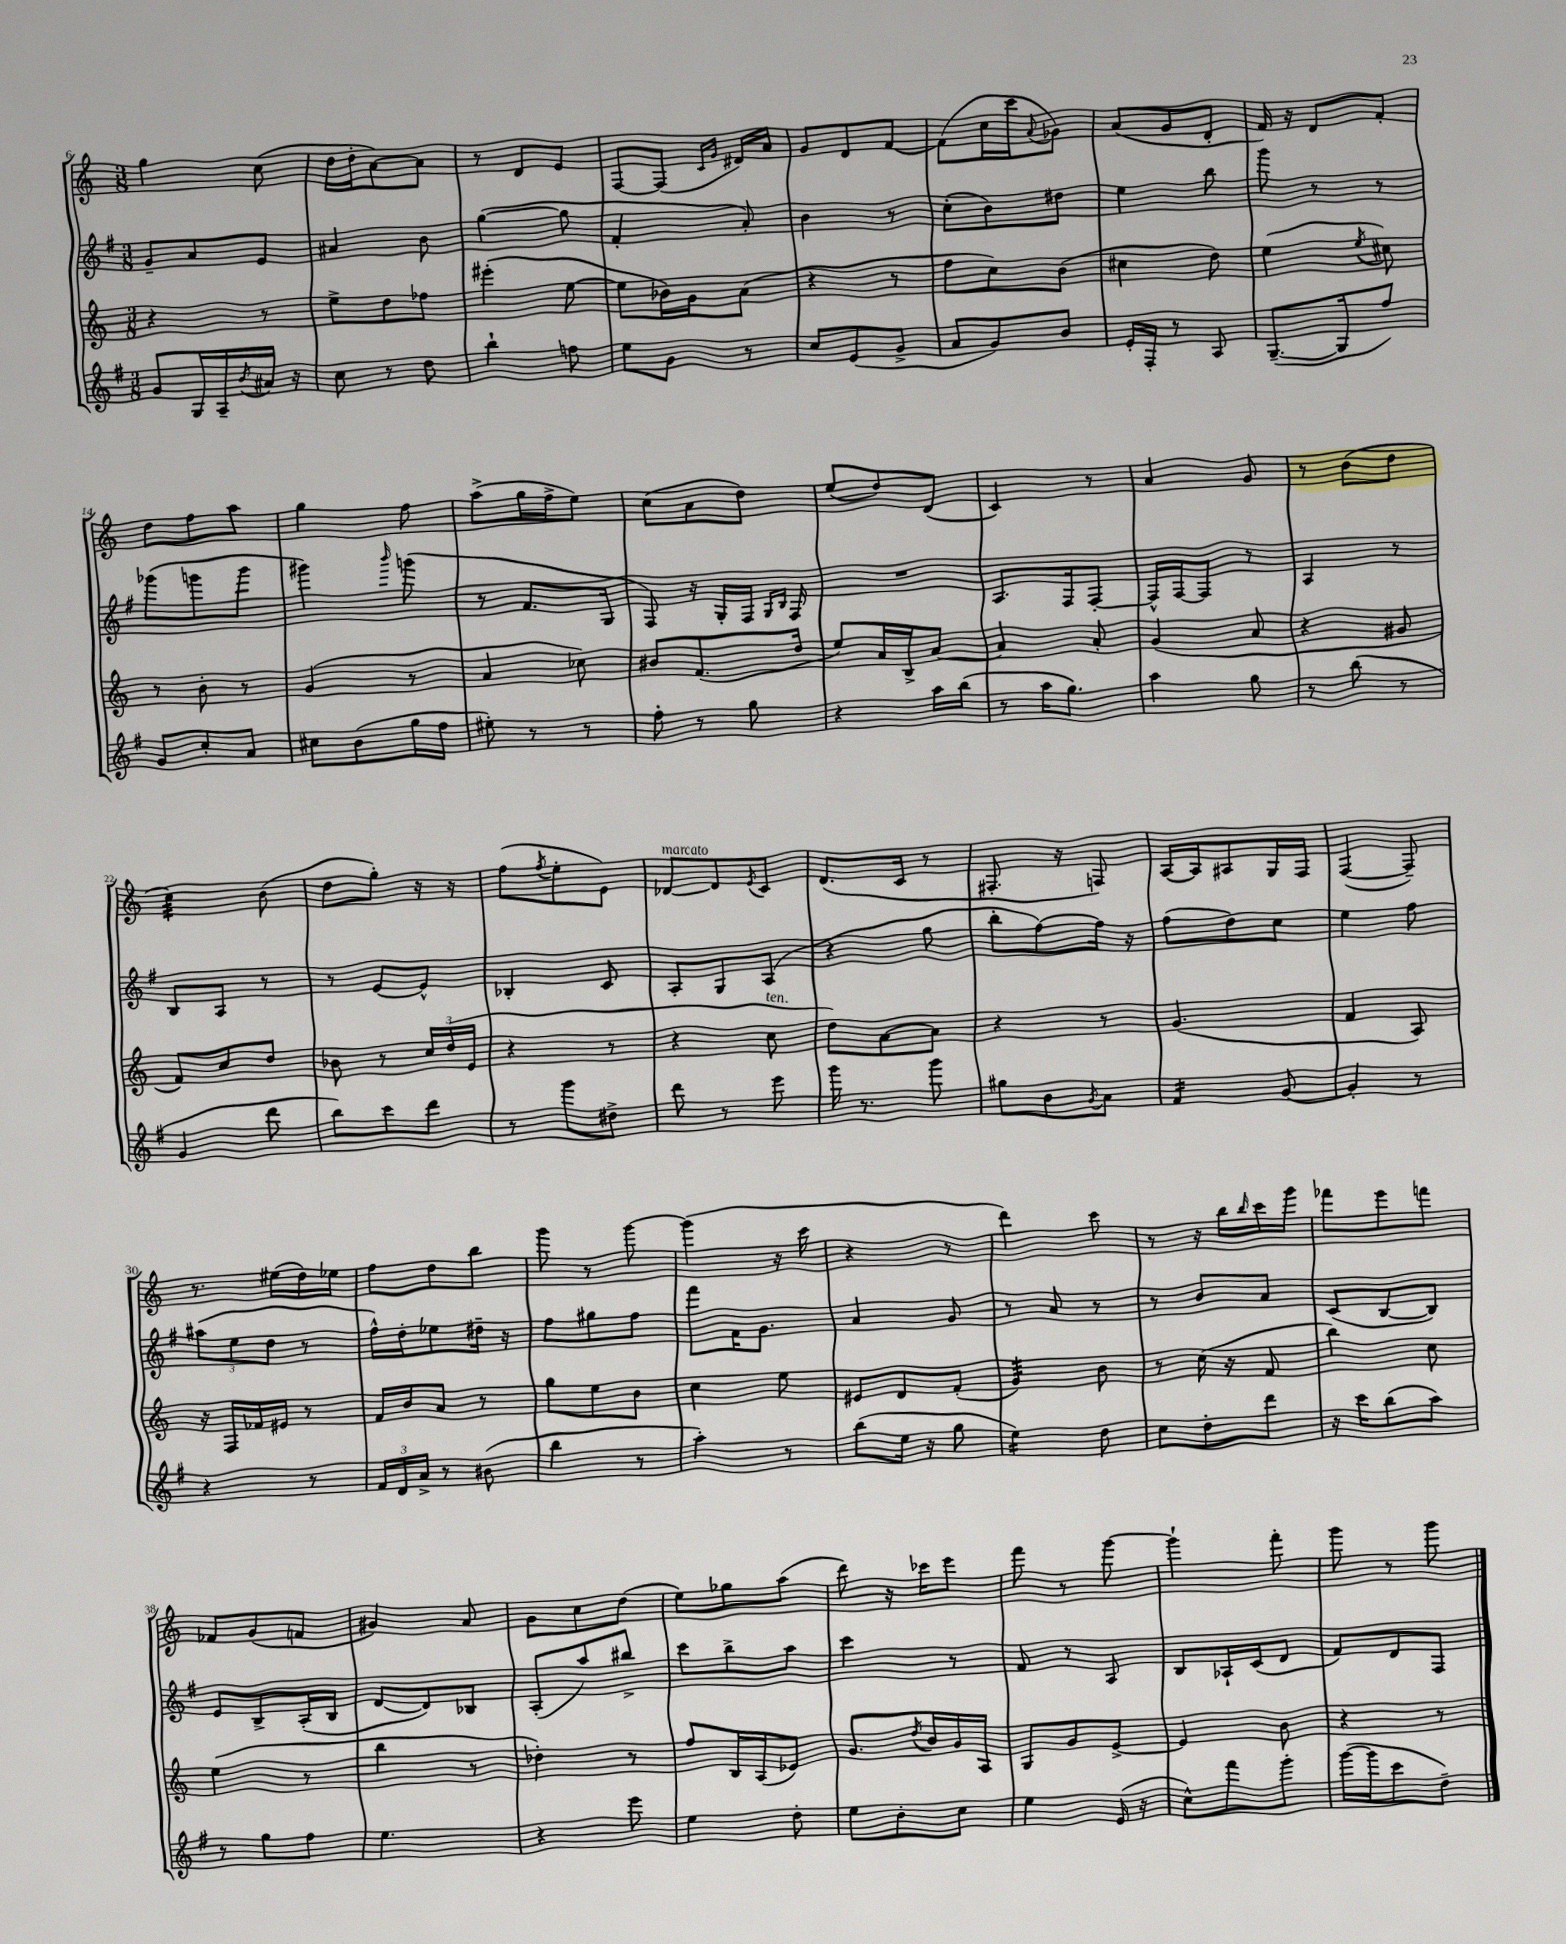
<<
\new StaffGroup <<
\new Staff = "s0" {
    \clef treble \key c \major \numericTimeSignature \time 3/8
    g''4 c''8( |
    d''16 d''16-. a'8~) a'8 |
    r8 d'8 e'8 |
    f8~ f8( \grace { c'16 g'16 } dis'16) a'16 |
    g'8 d'8 f'8~ |
    f'8( c''16 c'''16 \appoggiatura { a'8 } ges'8) |
    a'8( g'8 d'8-. |
    f'16) r16 d'8 f'8-. |
    d''8 f''8 a''8 |
    g''4 f''8 |
    a''8->( g''16 f''16-> e''8) |
    c''8( a'8 d''8) |
    e''8( d''8) d'8( |
    c'4) r8 |
    a'4 g'8 |
    r8 b'8( d''8 |
    c''4:32) b'8( |
    d''8 g''8-.) r16 r16 |
    f''8( \acciaccatura { f''8 } e''8-. e'8) |
    des'8~^\markup { \italic "marcato" } des'8 \acciaccatura { e'8 } c'8 |
    d'8.( c'16 r8 |
    fis8.-. r16 f8) |
    a16~ a16 ais8 g16 f16 |
    f4~( f8--) |
    r8. eis''16( d''16) ees''16 |
    f''8 d''8 b''8 |
    g'''8 r8 g'''8~ |
    g'''4( r16 c'''16 |
    r4 r8 |
    d'''4) c'''8 |
    r8 r16 b''16 \grace { b''16 } c'''16 g'''16 |
    fes'''8 e'''8 f'''8 |
    fes'8 g'8( f'8 |
    gis'4) a'8 |
    g'8 c''8 d''8( |
    e''8) ges''8 a''8( |
    d'''8) r16 ces'''16 e'''8 |
    f'''8 r8 g'''8~ |
    g'''4-! f'''8-. |
    g'''8 r8 g'''8 \bar "|." |
}
\new Staff = "s1" {
    \clef treble \key g \major \numericTimeSignature \time 3/8
    g'8-- a'8 e'8 |
    ais'4 b'8 |
    g''4~( g''8 |
    fis'4-. a'8-.) |
    b'4 r8 |
    c''8-.( b'8) dis''8 |
    e''4 b''8 |
    g'''8 r8 r8 |
    ges'''8( g'''8 g'''8 |
    gis'''4) \grace { b'''16 } g'''8( |
    r8 fis'8. g16 |
    fis8) r16 g16-. fis16 \grace { g16 b16 } fis16 |
    R4. |
    a8. fis16 fis8~-. |
    fis16-^ fis16~ fis8 r8 |
    a4 r8 |
    b8 a8 r8 |
    r8 e'8~ e'8-^ |
    bes4-. c'8 |
    a8-. g8 a8( |
    r4 g''8 |
    b''8-. fis''8~) fis''16 r16 |
    fis''8( d''8) c''8 |
    e''4 fis''8 |
    \tuplet 3/2 { ais''8( e''8 d''8 } r8 |
    fis''16-^) d''16-. ees''8 dis''16-- r16 |
    fis''8 gis''8 fis''8 |
    fis'''8 fis'16 g'8. |
    a'4 g'8 |
    r8 a'8 r8 |
    r8 b'8 a'8 |
    c'8( b8~ b8) |
    e'8 b8-> a16-.( b16 |
    d'8~ d'8) bes8 |
    a8-.( a''8) bis''8-> |
    c'''8 b''8-> a''8 |
    c'''4 r8 |
    fis'8 r8 a8 |
    b8 aes16-! c'16( d'8 |
    fis'8) d'8 fis8 \bar "|." |
}
\new Staff = "s2" {
    \clef treble \key c \major \numericTimeSignature \time 3/8
    r4 r8 |
    e''8-> d''8 fes''8 |
    eis'''4-.( e''8~ |
    e''8 bes'16) g'16 a'8( |
    r4 r8 |
    f''8 c''8) b'8( |
    cis''4 d''8) |
    e''4( \acciaccatura { e''8 } cis''8) |
    r8 b'8-. r8 |
    g'4( r8 |
    a'4 ces''8) |
    bis'8 f'8.( d''16 |
    e''8) a'16 b16-> a'8~ |
    a'4 a'8-. |
    g'4( a'8 |
    r4 gis'8 |
    f'8) c''8 d''8 |
    bes'8 r8 \tuplet 3/2 { c''16 d''16( e'16 } |
    r4 r8 |
    r4 c''8^\markup { \italic "ten." } |
    d''8) a'8~ a'8 |
    r4 r8 |
    g'4.( |
    f'4 a8) |
    r16 f16 fes'16 eis'16 r8 |
    f'16 b'16 a'8 r8 |
    g''8 e''8 b'8 |
    c''4 e''8 |
    eis'8 d'8 f'8-.( |
    g'4:32) b'8 |
    r8 c''16( r16 f'8 |
    b''4) c''8 |
    e''4( r8 |
    b''4 r8 |
    des''4-.) r8 |
    f''8 b16 a16( ees'8) |
    g'8. \acciaccatura { d''8 } b'16 g'16 a16 |
    g8 g'8 e'8~-> |
    e'4 b'8 |
    r4 r8 \bar "|." |
}
\new Staff = "s3" {
    \clef treble \key g \major \numericTimeSignature \time 3/8
    g'8 g16 a16-- \acciaccatura { b'8 } ais'16 r16 |
    c''8 r8 d''8 |
    b''4-! f''8 |
    e''8 g'8 r8 |
    c''8 e'8( g'8-> |
    a'8 g'8) b'8 |
    e'16-. fis16-. r8 a8 |
    g8.~--( g16 fis''8) |
    g'8 c''8-. a'8 |
    cis''8 b'8( g''16 fis''16 |
    eis''8-.) r8 r8 |
    fis''8-. r8 g''8 |
    r4 a''16 b''16( |
    r8 a''16 g''8.) |
    a''4 g''8 |
    r8 b''8( r8 |
    g'4 d'''8 |
    b''8) c'''8 d'''8 |
    r8 g'''8 dis''8-> |
    d'''8 r8 e'''8 |
    g'''16 r8. g'''8 |
    gis''8 b'8 \acciaccatura { g'8 } a'8 |
    fis'4:16 g'8~ |
    g'4-. r8 |
    r4 r8 |
    \tuplet 3/2 { fis'16 d'16 a'16-> } r8 bis'8( |
    b''4 r8 |
    a''4-.) r8 |
    b''8( e''16 r16 g''8 |
    e''4:16) d''8 |
    c''8 d''8-. d'''8 |
    r16 c'''16 b''8( a''8) |
    r8 g''8 fis''8 |
    e''4. |
    r4 e'''8 |
    e''4 d''8-. |
    e''8 b'8-. c''8 |
    e''4 e'16( r16 |
    c''8-^) fis'''8 g'''8-. |
    g'''16~( g'''16 c'''8 d''8--) \bar "|." |
}
>>
>>
\layout { \context { \Score currentBarNumber = #6 } }
